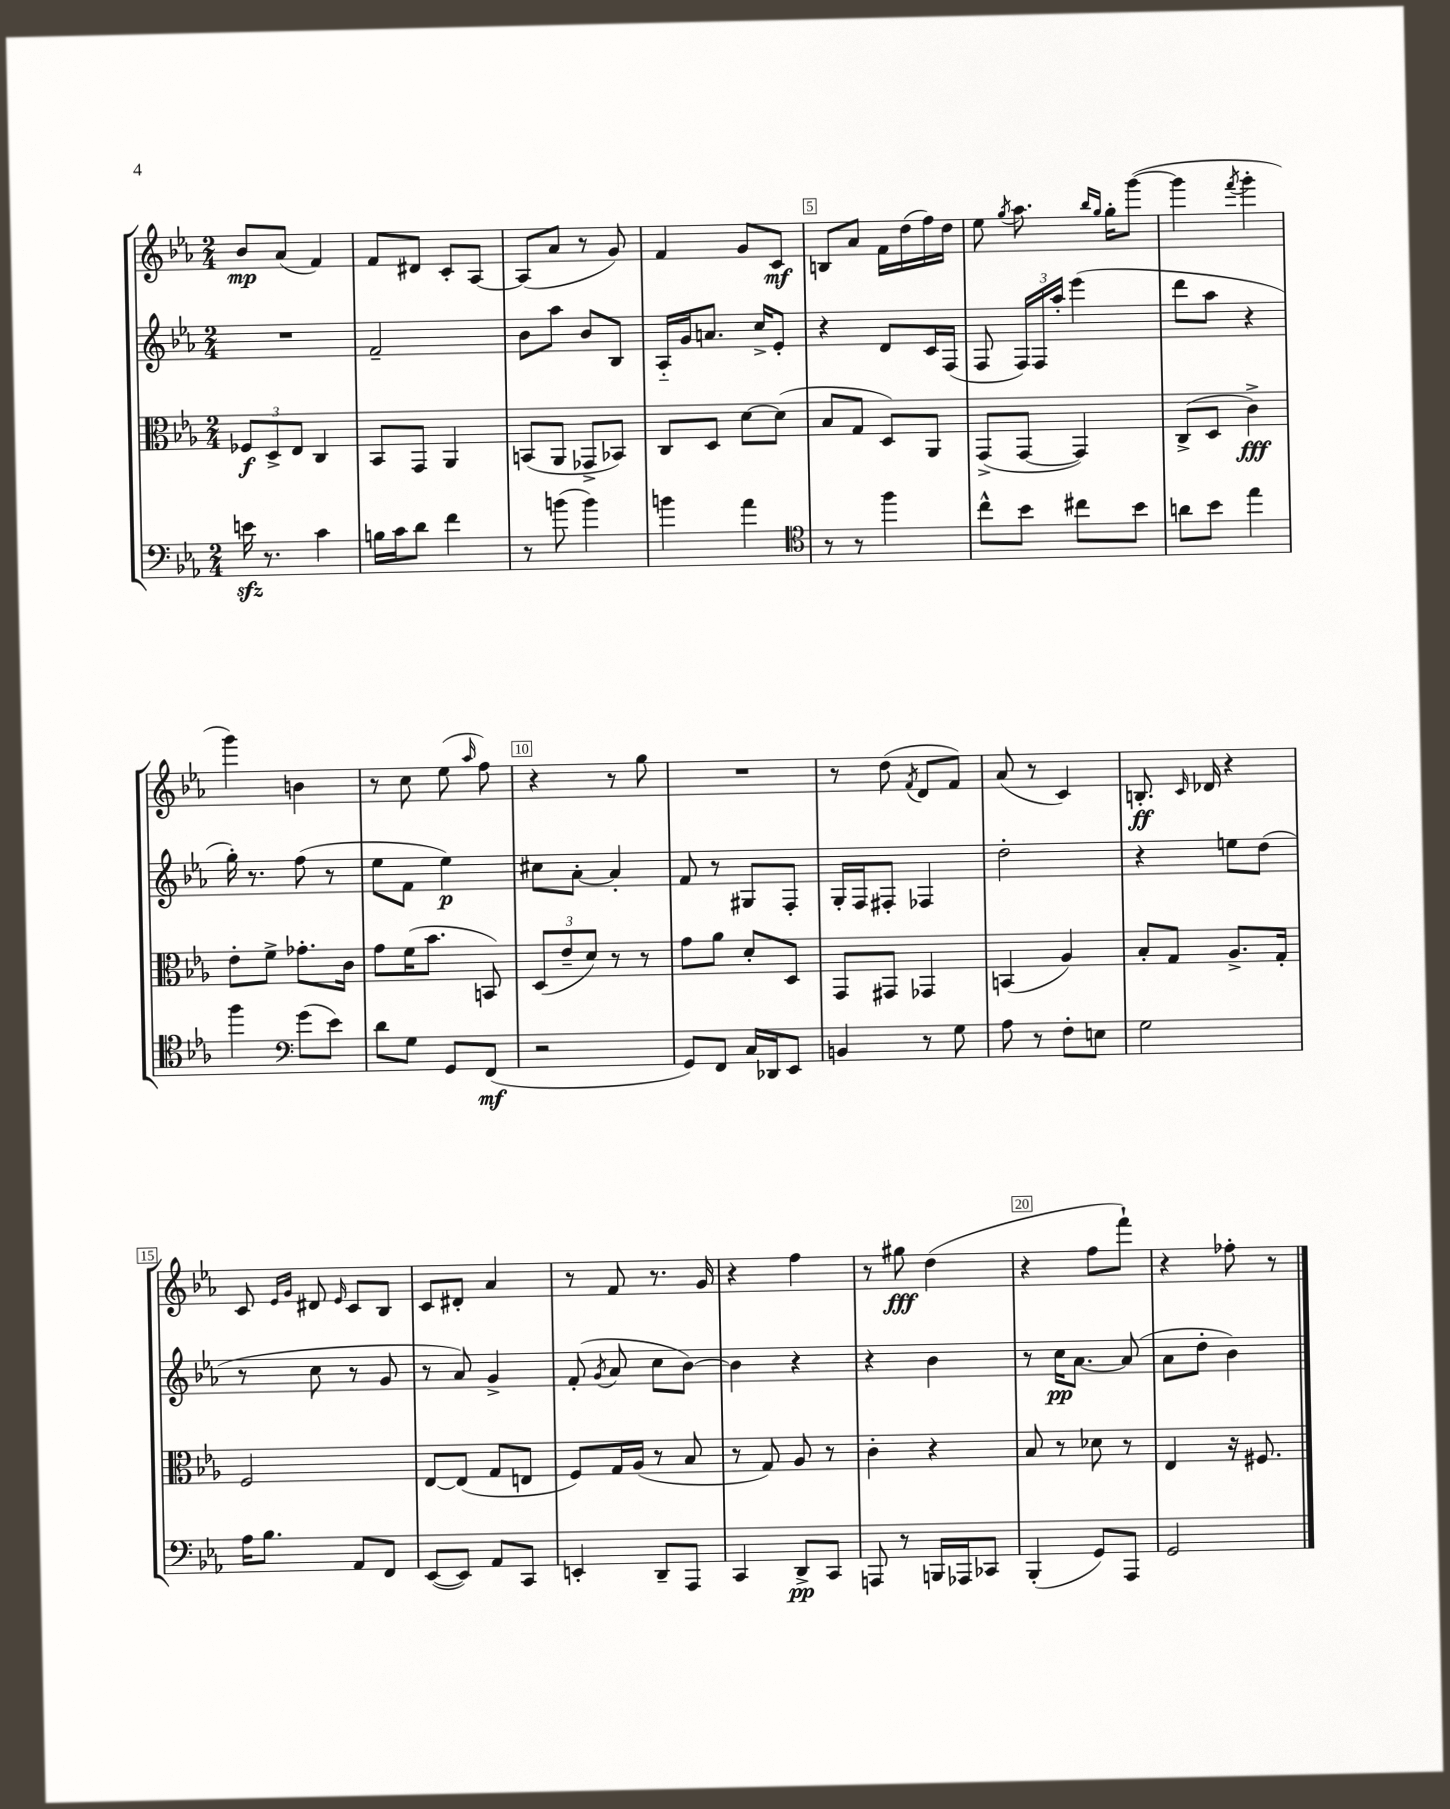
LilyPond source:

<<
\new StaffGroup <<
\new Staff = "s0" {
    \clef treble \key ees \major \numericTimeSignature \time 2/4
    \autoBeamOff bes'8[\mp aes'8]( f'4) |
    f'8[ dis'8] c'8[-. aes8]~ |
    aes8[( aes'8] r8 g'8) |
    f'4 g'8[ c'8]\mf |
    b8[ aes'8] f'16[ d''16( f''16) d''16] |
    ees''8 \acciaccatura { g''8 } aes''8. \grace { bes''16[ g''16] } g''16[-. g'''8]~( |
    g'''4 \acciaccatura { f'''8 } g'''4-. |
    g'''4) b'4 |
    r8 c''8 ees''8( \grace { aes''16 } f''8) |
    r4 r8 g''8 |
    R2 |
    r8 d''8( \acciaccatura { f'8 } d'8[ f'8]) |
    aes'8( r8 c'4) |
    b8.-.\ff \grace { c'16 } des'16 r4 |
    c'8 \grace { ees'16[ g'16] } dis'8 \grace { ees'16 } c'8[ bes8] |
    c'8[ dis'8]-. aes'4 |
    r8 f'8 r8. g'16 |
    r4 f''4 |
    r8 gis''8\fff d''4( |
    r4 f''8[ f'''8]-!) |
    r4 fes''8-. r8 \bar "|." |
}
\new Staff = "s1" {
    \clef treble \key ees \major \numericTimeSignature \time 2/4
    \autoBeamOff R2 |
    f'2-- |
    bes'8[ aes''8] bes'8[ bes8] |
    aes16[-_ g'16 a'8.] c''16[-> ees'8]-. |
    r4 d'8[ c'16 f16]( |
    f8 \tuplet 3/2 { f16[) f16 aes''16]-. } ees'''4( |
    d'''8[ aes''8] r4 |
    g''16-.) r8. f''8( r8 |
    ees''8[ f'8] ees''4\p) |
    cis''8[ aes'8]~-. aes'4-. |
    f'8 r8 gis8[ f8]-. |
    g16[-. f16 fis8]-. fes4 |
    d''2-. |
    r4 e''8[ d''8]( |
    r8 c''8 r8 g'8 |
    r8 aes'8) g'4-> |
    f'8-.( \acciaccatura { g'8 } aes'8 c''8[ bes'8]~) |
    bes'4 r4 |
    r4 bes'4 |
    r8 c''16[\pp aes'8.]~ aes'8( |
    aes'8[ d''8]-. bes'4) \bar "|." |
}
\new Staff = "s2" {
    \clef alto \key ees \major \numericTimeSignature \time 2/4
    \autoBeamOff \tuplet 3/2 { fes8[\f d8-> ees8] } c4 |
    bes,8[ g,8] aes,4 |
    b,8[( aes,8] ges,8[-> bes,8]) |
    c8[ d8] d'8[~ d'8]( |
    bes8[ g8] d8[) aes,8] |
    g,8[->( g,8]~ g,4) |
    c8[->( d8] c'4->\fff) |
    ees'8[-. f'8]-> ges'8.[-. c'16] |
    g'8[ f'16( bes'8.] b,8) |
    \tuplet 3/2 { d8[( ees'8-- d'8]) } r8 r8 |
    g'8[ aes'8] d'8[-. d8] |
    g,8[ gis,8] ges,4 |
    b,4( aes4) |
    bes8[-. g8] aes8.[-> g16]-. |
    f2 |
    ees8[~ ees8]( g8[ e8] |
    f8[) g16 aes16]( r8 bes8 |
    r8 g8) aes8 r8 |
    c'4-. r4 |
    bes8 r8 des'8 r8 |
    ees4 r16 fis8. \bar "|." |
}
\new Staff = "s3" {
    \clef bass \key ees \major \numericTimeSignature \time 2/4
    \autoBeamOff e'16\sfz r8. c'4 |
    b16[ c'16 d'8] f'4 |
    r8 b'8( b'4) |
    b'4 aes'4 |
    \clef tenor r8 r8 f''4 |
    c''8[-^ bes'8] cis''8[ bes'8] |
    a'8[ bes'8] ees''4 |
    f''4 \clef bass g'8[( ees'8]) |
    d'8[ g8] g,8[ f,8]\mf( |
    r2 |
    g,8[) f,8] c16[ des,16 ees,8] |
    b,4 r8 g8 |
    aes8 r8 f8[-. e8] |
    g2 |
    aes16[ bes8.] aes,8[ f,8] |
    ees,8[~( ees,8]) aes,8[ c,8] |
    e,4-. d,8[-- aes,,8] |
    c,4 d,8[->\pp c,8] |
    a,,8 r8 b,,16[ aes,,16 ces,8] |
    bes,,4-.( g,8[) aes,,8] |
    g,2 \bar "|." |
}
>>
>>
\layout { \context { \Score \override BarNumber.break-visibility = ##(#f #t #t) barNumberVisibility = #(every-nth-bar-number-visible 5) \override BarNumber.stencil = #(make-stencil-boxer 0.1 0.3 ly:text-interface::print) } }
